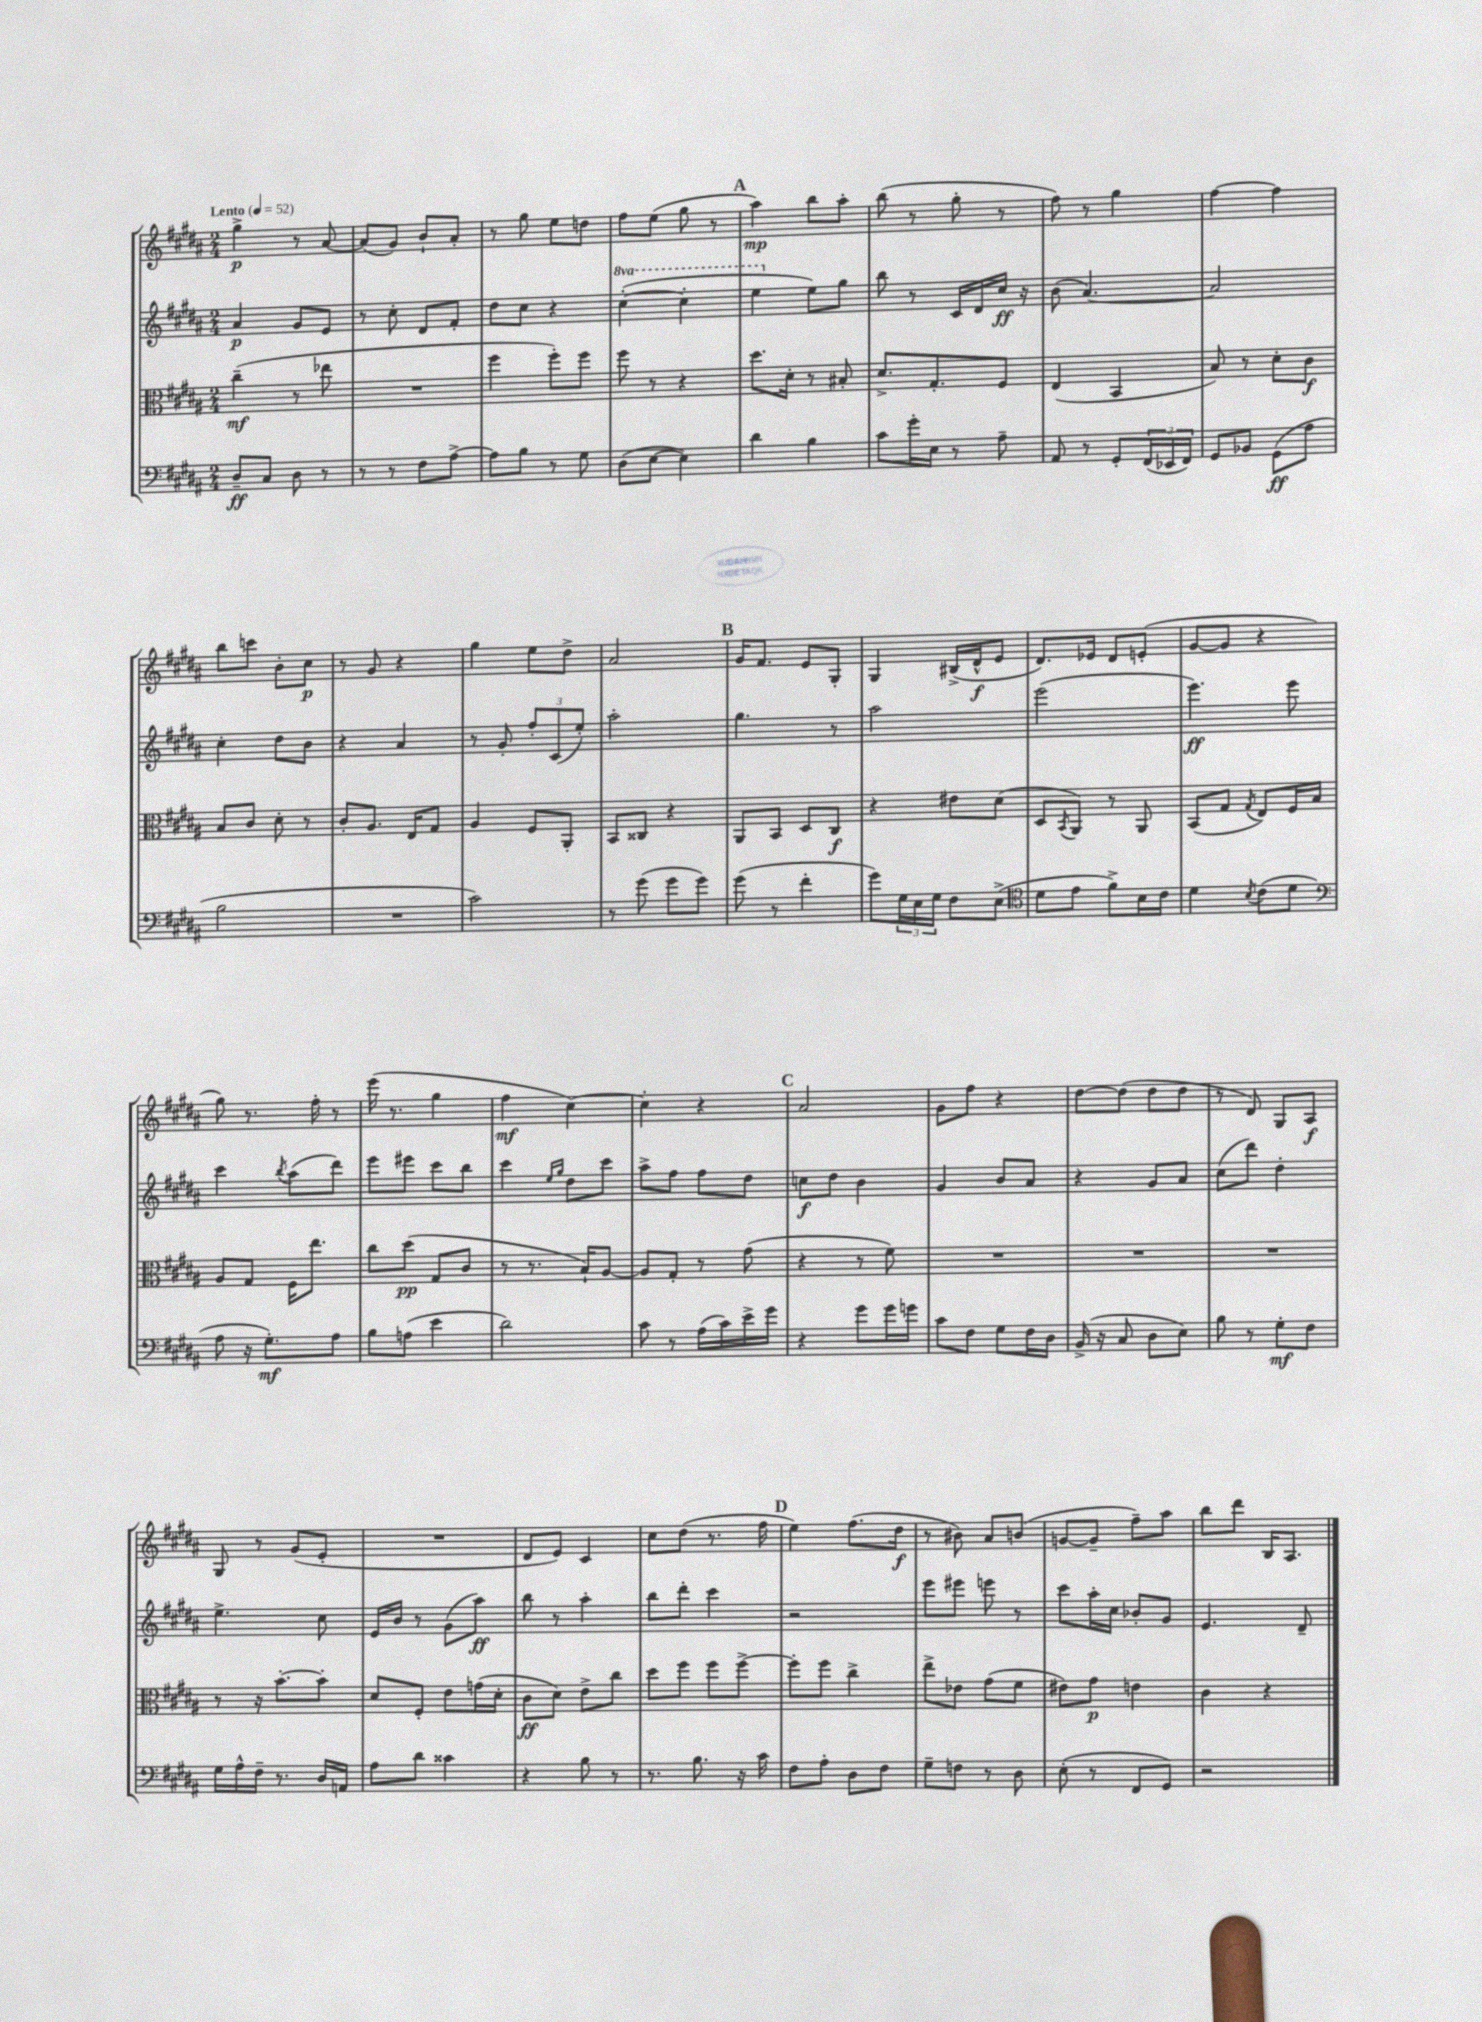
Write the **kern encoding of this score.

**kern	**dynam	**kern	**dynam	**kern	**dynam	**kern	**dynam
*part4	*part4	*part3	*part3	*part2	*part2	*part1	*part1
*staff4	*staff4	*staff3	*staff3	*staff2	*staff2	*staff1	*staff1
*clefF4	*	*clefC3	*	*clefG2	*	*clefG2	*
*k[f#c#g#d#a#]	*	*k[f#c#g#d#a#]	*	*k[f#c#g#d#a#]	*	*k[f#c#g#d#a#]	*
*M2/4	*	*M2/4	*	*M2/4	*	*M2/4	*
*MM52	*	*MM52	*	*MM52	*	*MM52	*
=1	=1	=1	=1	=1	=1	=1	=1
!	!	!	!	!	!	!LO:TX:a:B:t=Lento	!
8D#~/L	ff	(4cc#~\	mf	4a#/	p	4gg#^\	p
8C#/J	.	.	.	.	.	.	.
8D#\	.	8r	.	8g#/L	.	8r	.
8r	.	8ee-X\	.	8e/J	.	[8a#/	.
=2	=2	=2	=2	=2	=2	=2	=2
8r	.	2r	.	8r	.	(8a#/L]	.
8r	.	.	.	8cc#'\	.	8g#/J)	.
8F#\L	.	.	.	8d#/L	.	8b`/L	.
[8A#^\J	.	.	.	8f#'/J	.	8a#'/J	.
=3	=3	=3	=3	=3	=3	=3	=3
8A#\L]	.	4ff#\	.	8dd#\L	.	8r	.
8B\J	.	.	.	8cc#\J	.	8gg#\	.
8r	.	8ff#'\L)	.	4r	.	8ee\L	.
8G#\	.	8ff#\J	.	.	.	8ddn\J	.
=4	=4	=4	=4	=4	=4	=4	=4
*	*	*	*	*8va	*	*	*
(8D#\L	.	8ff#\	.	([4ccc#'\	.	8ff#\L	.
[8E\J	.	8r	.	.	.	(8ee\J	.
4E\])	.	4r	.	4ccc#'\]	.	8gg#\	.
.	.	.	.	.	.	8r	.
!!LO:REH:place=s1:t=A
=5	=5	=5	=5	=5	=5	=5	=5
4d#\	.	8.dd#\L	.	4eee\	.	4aa#\)	mp
.	.	16d#'\Jk	.	.	.	.	.
*	*	*	*	*X8va	*	*	*
4B\	.	8r	.	8ee\L)	.	8bb\L	.
.	.	8B#X'/	.	8gg#\J	.	8aa#'\J	.
=6	=6	=6	=6	=6	=6	=6	=6
8c#\L	.	8.d#^/L	.	8bb\	.	(8bb\	.
16g#'\L	.	.	.	8r	.	8r	.
16E\JJ	.	8.G#'/	.	.	.	.	.
8r	.	.	.	16c#/LL	.	8gg#'\	.
.	.	.	.	16d#/	.	.	.
8A#~\	.	8F#/J	.	16cc#/JJ	ff	8r	.
.	.	.	.	16r	.	.	.
=7	=7	=7	=7	=7	=7	=7	=7
8AA#/	.	(4E/	.	(8b\	.	8ff#\)	.
8r	.	.	.	[4.a#/)	.	8r	.
8GG#'/L	.	4BB/	.	.	.	4gg#\	.
(24FF#/L	.	.	.	.	.	.	.
24EE-X/	.	.	.	.	.	.	.
24FF#/JJ)	.	.	.	.	.	.	.
=8	=8	=8	=8	=8	=8	=8	=8
8GG#/L	.	8B/)	.	2a#/]	.	[4ff#\	.
8BB-X/J	.	8r	.	.	.	.	.
(8GG#\L	ff	8d#'\L	.	.	.	4ff#\]	.
8A#\J	.	8c#\J	f	.	.	.	.
!!LO:LB:g=z
=9	=9	=9	=9	=9	=9	=9	=9
2B\	.	8B/L	.	4cc#'\	.	8bb\L	.
.	.	8c#/J	.	.	.	8cccn\J	.
.	.	8d#'\	.	8dd#\L	.	8b'\L	.
.	.	8r	.	8b\J	.	8cc#\J	p
=10	=10	=10	=10	=10	=10	=10	=10
2r	.	8c#'/L	.	4r	.	8r	.
.	.	8.A#/J	.	.	.	8g#/	.
.	.	.	.	4a#/	.	4r	.
.	.	16E/KL	.	.	.	.	.
.	.	8G#/J	.	.	.	.	.
=11	=11	=11	=11	=11	=11	=11	=11
2c#\)	.	4A#/	.	8r	.	4gg#\	.
.	.	.	.	8g#'/	.	.	.
.	.	8F#/L	.	12ff#'/L	.	8ee\L	.
.	.	.	.	(12c#/	.	.	.
.	.	8AA#'/J	.	.	.	8dd#^\J	.
.	.	.	.	12ee'/J)	.	.	.
=12	=12	=12	=12	=12	=12	=12	=12
8r	.	8BB/L	.	2aa#'\	.	2a#/	.
(8g#\	.	8C##X/J	.	.	.	.	.
8g#\L	.	4r	.	.	.	.	.
8g#\J)	.	.	.	.	.	.	.
!!LO:REH:place=s1:t=B
=13	=13	=13	=13	=13	=13	=13	=13
(8g#\	.	8AA#/L	.	4.gg#\	.	16g#/KL	.
.	.	.	.	.	.	8.f#/J	.
8r	.	8BB/J	.	.	.	.	.
4f#'\	.	8D#/L	.	.	.	8e/L	.
.	.	8C#/J	f	8r	.	8G#'/J	.
=14	=14	=14	=14	=14	=14	=14	=14
8g#\L)	.	4r	.	2aa#\	.	4G#/	.
24G#\L	.	.	.	.	.	.	.
24E\	.	.	.	.	.	.	.
24G#\JJ	.	.	.	.	.	.	.
8F#\L	.	8e#X\L	.	.	.	(16B#X^/LL	.
.	.	.	.	.	.	16d#^^/J	f
(8E^\J	.	(8d#\J	.	.	.	8e/J	.
=15	=15	=15	=15	=15	=15	=15	=15
*clefC4	*	*	*	*	*	*	*
8d#\L	.	8D#/L	.	(2eee\	.	8.d#/L)	.
.	.	8qBB/	.	.	.	.	.
8e\J	.	8AA#/J)	.	.	.	.	.
.	.	.	.	.	.	16e-X/Jk	.
8f#^\L)	.	8r	.	.	.	8d#/L	.
16B\L	.	8AA#/	.	.	.	(8en'/J	.
16c#\JJ	.	.	.	.	.	.	.
=16	=16	=16	=16	=16	=16	=16	=16
4d#\	.	(8BB/L	.	4.eee\)	ff	[8g#/L	.
.	.	8G#/J	.	.	.	8g#/J]	.
8qB/	.	8qG#/	.	.	.	.	.
(8c#\L	.	8E/L)	.	.	.	4r	.
8d#\J	.	16F#/L	.	8eee\	.	.	.
.	.	16B/JJ	.	.	.	.	.
!!LO:LB:g=z
=17	=17	=17	=17	=17	=17	=17	=17
*clefF4	*	*	*	*	*	*	*
8A#\	.	8A#/L	.	4ccc#\	.	8gg#\)	.
16r	.	8G#/J	.	.	.	8.r	.
8.G#'\L)	mf	.	.	.	.	.	.
.	.	.	.	8qbb/	.	.	.
.	.	16F#\KL	.	(8aa#\L	.	.	.
.	.	8.ee\J	.	.	.	16ff#'\	.
8A#\J	.	.	.	8ddd#\J)	.	8r	.
=18	=18	=18	=18	=18	=18	=18	=18
8B\L	.	8cc#\L	.	8eee\L	.	(16eee\	.
.	.	.	.	.	.	8.r	.
(8An\J	.	(8dd#\J	pp	8eee#X\J	.	.	.
4e\	.	8G#/L	.	8ccc#\L	.	4gg#\	.
.	.	8c#/J	.	8bb\J	.	.	.
=19	=19	=19	=19	=19	=19	=19	=19
2d#\)	.	8r	.	4ccc#\	.	4ff#\	mf
.	.	8.r	.	.	.	.	.
.	.	.	.	16qqee/LL	.	.	.
.	.	.	.	16qqgg#/JJ	.	.	.
.	.	.	.	8dd#\L	.	[4cc#\)	.
.	.	16B`/KL)	.	.	.	.	.
.	.	[8A#/J	.	8ccc#\J	.	.	.
=20	=20	=20	=20	=20	=20	=20	=20
8c#\	.	8A#/L]	.	8aa#^\L	.	4cc#'\]	.
8r	.	8G#'/J	.	8ff#\J	.	.	.
(16A#\LL	.	8r	.	8ff#\L	.	4r	.
16c#\)	.	.	.	.	.	.	.
16e^\	.	(8g#\	.	8dd#\J	.	.	.
16g#\JJ	.	.	.	.	.	.	.
!!LO:REH:place=s1:t=C
=21	=21	=21	=21	=21	=21	=21	=21
4r	.	4r	.	8ccn\L	f	2a#/	.
.	.	.	.	8dd#\J	.	.	.
8g#\L	.	8r	.	4b\	.	.	.
16g#\L	.	8f#\)	.	.	.	.	.
16gn\JJ	.	.	.	.	.	.	.
=22	=22	=22	=22	=22	=22	=22	=22
8c#\L	.	2r	.	4g#/	.	8g#\L	.
8F#\J	.	.	.	.	.	8ff#\J	.
8G#\L	.	.	.	8b/L	.	4r	.
16F#\L	.	.	.	8a#/J	.	.	.
16D#\JJ	.	.	.	.	.	.	.
=23	=23	=23	=23	=23	=23	=23	=23
(16BB^/	.	2r	.	4r	.	[8dd#\L	.
16r	.	.	.	.	.	.	.
8C#/	.	.	.	.	.	(8dd#\J]	.
8D#\L	.	.	.	8g#/L	.	8dd#\L	.
8E\J)	.	.	.	8a#/J	.	8dd#\J	.
=24	=24	=24	=24	=24	=24	=24	=24
8B\	.	2r	.	(8cc#\L	.	8r	.
8r	.	.	.	8ddd#\J)	.	8d#/)	.
8G#'\L	mf	.	.	4dd#'\	.	8G#/L	.
8F#\J	.	.	.	.	.	8A#/J	f
!!LO:LB:g=z
=25	=25	=25	=25	=25	=25	=25	=25
16G#\LL	.	8r	.	4.ee^\	.	8G#/	.
16A#^^\	.	.	.	.	.	.	.
16F#~\JJ	.	16r	.	.	.	8r	.
8.r	.	[8.b'\L	.	.	.	.	.
.	.	.	.	.	.	(8g#/L	.
16D#/LL	.	8b'\J]	.	8cc#\	.	8e'/J	.
16AAn/JJ	.	.	.	.	.	.	.
=26	=26	=26	=26	=26	=26	=26	=26
8A#\L	.	8d#/L	.	16e/LL	.	2r	.
.	.	.	.	16b/JJ	.	.	.
8d#\J	.	8F#'/J	.	8r	.	.	.
4c##X\	.	8e\L	.	(8g#\L	.	.	.
.	.	(16gn\L	.	8aa#\J)	ff	.	.
.	.	16d#'\JJ	.	.	.	.	.
=27	=27	=27	=27	=27	=27	=27	=27
4r	.	8c#\L	ff	8bb\	.	8d#/L	.
.	.	8d#\J)	.	8r	.	8e/J)	.
8B\	.	8e^\L	.	4aa#'\	.	4c#/	.
8r	.	8cc#\J	.	.	.	.	.
=28	=28	=28	=28	=28	=28	=28	=28
8.r	.	8dd#\L	.	8bb\L	.	8cc#\L	.
.	.	8ff#\J	.	8ddd#'\J	.	(8dd#\J	.
8.B\	.	.	.	.	.	.	.
.	.	8ff#\L	.	4ccc#\	.	8.r	.
16r	.	[8ff#^\J	.	.	.	.	.
16c#\	.	.	.	.	.	16ff#\	.
!!LO:REH:place=s1:t=D
=29	=29	=29	=29	=29	=29	=29	=29
8F#\L	.	8ff#'\L]	.	2r	.	4ee\)	.
8A#'\J	.	8ff#\J	.	.	.	.	.
8D#\L	.	4cc#^\	.	.	.	(8.ff#\L	.
8F#\J	.	.	.	.	.	.	.
.	.	.	.	.	.	16dd#\Jk	f
=30	=30	=30	=30	=30	=30	=30	=30
8G#~\L	.	8ee^\L	.	8eee\L	.	8r	.
8Fn\J	.	8e-X\J	.	8eee#X\J	.	8b#X\)	.
8r	.	(8g#\L	.	8eeen\	.	8a#/L	.
8D#\	.	8f#\J	.	8r	.	(8bn/J	.
=31	=31	=31	=31	=31	=31	=31	=31
(8E'\	.	8e#X\L)	.	8ccc#\L	.	[8gn/L	.
8r	.	8g#\J	p	16aa#'\L	.	8g~/J]	.
.	.	.	.	16cc#\JJ	.	.	.
8FF#/L	.	4en\	.	8b-X'/L	.	8ff#~\L)	.
8GG#/J)	.	.	.	8g#/J	.	8aa#\J	.
=32	=32	=32	=32	=32	=32	=32	=32
2r	.	4c#\	.	4.e/	.	8bb\L	.
.	.	.	.	.	.	8ddd#\J	.
.	.	4r	.	.	.	16B/KL	.
.	.	.	.	.	.	8.A#/J	.
.	.	.	.	8d#~/	.	.	.
==	==	==	==	==	==	==	==
*-	*-	*-	*-	*-	*-	*-	*-
